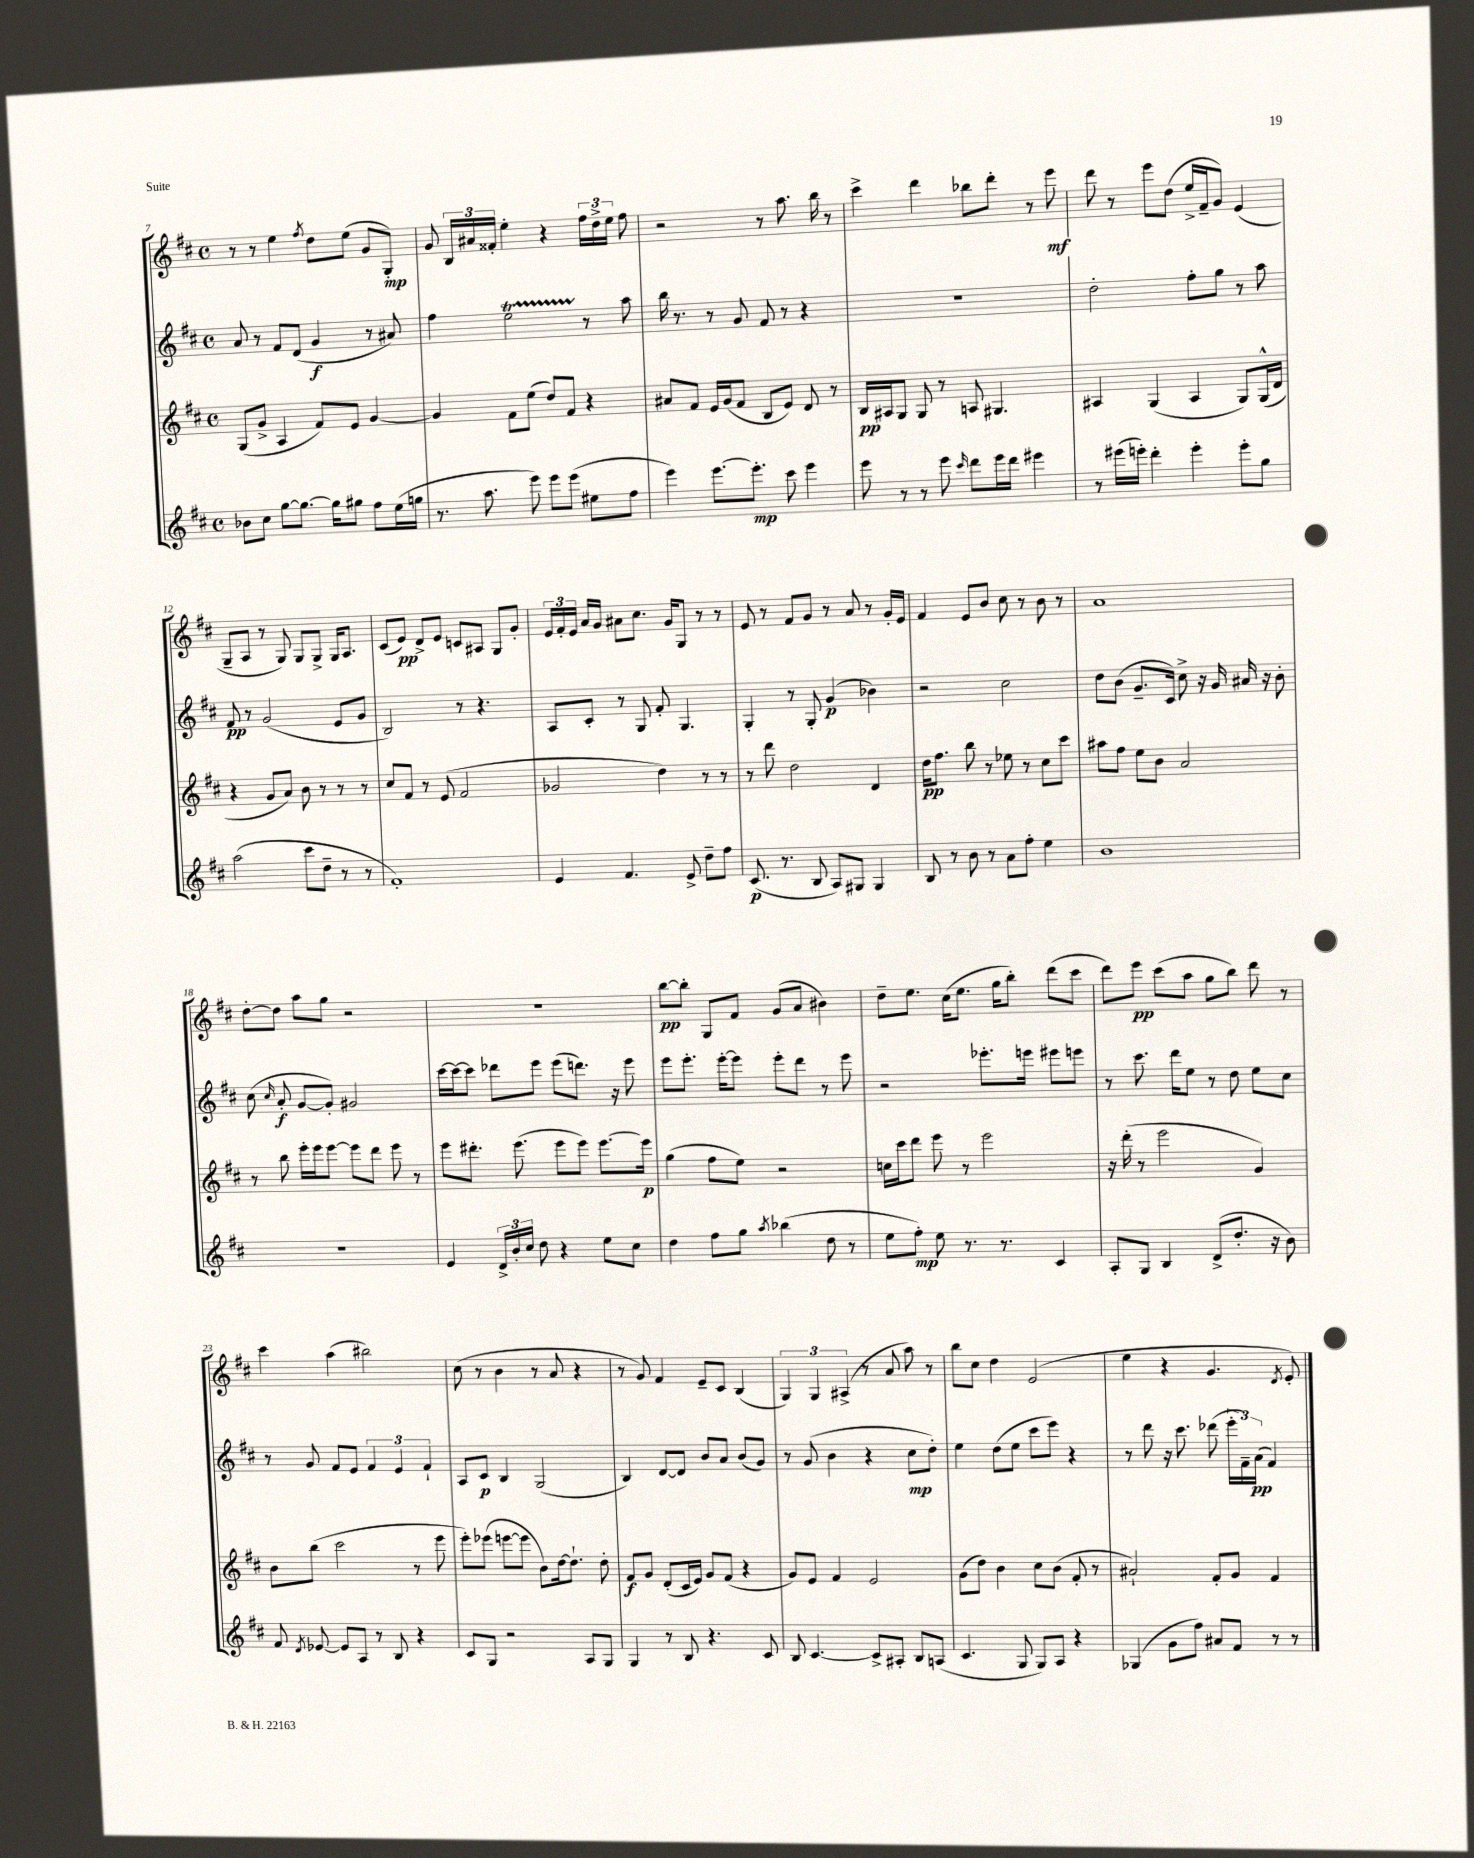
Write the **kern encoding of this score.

**kern	**kern	**kern	**kern
*staff4	*staff3	*staff2	*staff1
*clefG2	*clefG2	*clefG2	*clefG2
*k[f#c#]	*k[f#c#]	*k[f#c#]	*k[f#c#]
*M4/4	*M4/4	*M4/4	*M4/4
*met(c)	*met(c)	*met(c)	*met(c)
8b-\L	(8G/L	8a/	8r
8cc#\J	8g^/J	8r	8r
[8gg\L	4A/	8f#/L	4ee\
8.gg\_J	.	(8d/J	.
.	.	.	8qff#/
.	8f#/L)	4g/	8dd\L
16gg\]LK	.	.	.
8gg#\J	8e/J	.	(8ee\J
8ff#\L	[4g/	8r	8g/L
(16ee\L	.	8a#/)	8G'/J)
16gg\JJ	.	.	.
=	=	=	=
8.r	4g/]	4ff#\	8g/
.	.	.	24B/LL
.	.	.	24a#/
8.aa\	.	.	.
.	.	.	24f##'/JJ
.	8f#\L	2ee\	4ee'\
8eee\)	(8ee\J	.	.
8eee\L	8dd/L)	.	4r
(8eee\J	8f#/J	.	.
8ee#\L	4r	8r	24ff#\LL
.	.	.	24dd^\
.	.	.	24ee\JJ
8ff#\J	.	8aa\	8ff#\
=	=	=	=
4eee\)	8a#/L	16bb\	2r
.	.	8.r	.
.	8f#/J	.	.
[8.eee\L	16e/LL	8r	.
.	(16g/J	.	.
.	8f#/J	8g/	.
8.eee'\]J	.	.	.
.	8B/L	8f#/	8r
8ccc#\	8e/J)	8r	8.aa\
4eee\	8d/	4r	.
.	.	.	16bb\
.	8r	.	8r
=	=	=	=
8eee\	16B/LL	1r	4ccc#^\
.	16A#/J	.	.
8r	8G/J	.	.
8r	8G/	.	4ddd\
8eee\	8r	.	.
16qqccc#/	.	.	.
8ddd\L	8A/	.	8bb-\L
16eee\L	4.G#/	.	8ddd'\J
16ddd\JJ	.	.	.
4eee#\	.	.	8r
.	.	.	8eee\
=	=	=	=
8r	4A#/	2dd'\	8ddd\
(16eee#\LL	.	.	8r
16eee'\JJ)	.	.	.
4ddd'\	(4G/	.	8eee\L
.	.	.	(8dd\J
4eee'\	4A#/	8ff#'\L	16ee^/LL
.	.	.	16f#~/J
.	.	8gg\J	8g/J)
8eee'\L	8G/L)	8r	(4e/
8gg\J	(16G^^/L	8aa\	.
.	16d/JJ	.	.
=	=	=	=
(2aa\	4r	8f#/	8G~/L
.	.	8r	8A/J
.	8g/L	(2g/	8r
.	8a/J)	.	8G/)
8ccc#\L	8b\	.	8G/L
8dd~\J	8r	.	8G^/J
8r	8r	8e/L	16G/LK
.	.	.	8.A/J
8r	8r	8g/J	.
=	=	=	=
1f#')	8cc#/L	2B/)	(8c#/L
.	8f#/J	.	8e/J)
.	8r	.	8d^/L
.	(8e/	.	8e/J
.	2f#/	8r	8c/L
.	.	4.r	8A#/J
.	.	.	8G/L
.	.	.	8g'/J
=	=	=	=
4e/	2g-/	8A/L	24e/LL
.	.	.	24f#'/
.	.	.	24e/JJ
.	.	8c#'/J	16a/LL
.	.	.	16g/JJ
4.f#/	.	8r	8a#\L
.	.	8G/	8.cc#\J
.	4dd\)	8f#'/	.
.	.	.	16g/LK
8e^/	.	4.G/	8G/J
8dd~\L	8r	.	8r
8ff#\J	8r	.	8r
=	=	=	=
(8.c#/	8r	4G'/	8e/
.	8ddd\	.	8r
8.r	.	.	.
.	2dd\	8r	8f#/L
8B/	.	8G'/	8g/J
8A/L)	.	(4g/	8r
8G#/J	.	.	8a/
4G#/	4d/	4b-\)	8r
.	.	.	16g'/LL
.	.	.	16e/JJ
=	=	=	=
8B/	16dd\LK	2r	4f#/
.	8.ff#\J	.	.
8r	.	.	.
8b\	8bb\	.	8e/L
8r	8r	.	8b/J
8a\L	8ee-\	2cc#\	8cc#\
8ff#'\J	8r	.	8r
4ee\	8cc#\L	.	8b\
.	8ccc#\J	.	8r
=	=	=	=
1b	8aa#\L	8dd\L	1a
.	8ff#\J	(8b\J	.
.	8ee\L	8.g~/L	.
.	8b\J	.	.
.	.	16c#/Jk)	.
.	2a/	8cc#^\	.
.	.	16r	.
.	.	16g/	.
.	.	16a#/	.
.	.	16r	.
.	.	8b'\	.
=	=	=	=
1r	8r	(8cc#\	[8dd'\L
.	.	16qqcc#/	.
.	8bb\	8a'/	8dd\]J
.	16eee'\LL	[8g/L	8aa\L
.	16eee\J	.	.
.	[8eee\J	8g'/]J)	8gg\J
.	8eee\]L	2g#/	2r
.	8ddd\J	.	.
.	8eee\	.	.
.	8r	.	.
=	=	=	=
4e/	8eee\L	[16ccc#\LL	1r
.	.	16ccc#\_J	.
.	8.ddd#'\J	8ccc#\]J	.
24d^/LL	.	8ddd-\L	.
24b'/	.	.	.
.	(8.eee\	.	.
24cc#/JJ	.	.	.
8dd\	.	8eee\J	.
4r	8eee\L	(8eee\L	.
.	8eee\J)	8.ddd\J)	.
8ee\L	[8.eee\L	.	.
.	.	16r	.
8cc#\J	.	8eee\	.
.	16eee\]Jk	.	.
=	=	=	=
4dd\	(4gg\	8eee\L	[8bb\L
.	.	8.eee'\J	8bb'\]J
8ff#\L	8ff#\L	.	8G/L
.	.	[16eee'\LK	.
8gg\J	8ee\J)	8eee\]J	8f#/J
8qaa/	.	.	.
(4bb-\	2r	8eee'\L	(8g/L
.	.	8ddd\J	8a/J
8dd\	.	8r	4b#\)
8r	.	8eee\	.
=	=	=	=
8ee\L	16cc\LL	2r	8dd~\L
.	16ccc#\J	.	.
8ff#'\J)	8ddd\J	.	8.ee\J
8ee\	8eee\	.	.
.	.	.	(16cc#\LK
8.r	8r	.	8.ee\J
.	2eee\	8.eee-'\L	.
8.r	.	.	16gg\LK
.	.	.	8bb'\J)
.	.	16eee\Jk	.
4c#/	.	8eee#\L	(8ddd\L
.	.	8eee\J	8ccc#\J
=	=	=	=
8A'/L	16r	8r	8ddd\L)
.	(16ddd'\	.	.
8G/J	8r	8.ccc#\	8eee\J
4B/	2eee\	.	(8ccc#\L
.	.	16ddd\LK	.
.	.	8ee\J	8aa\J
(8d^/L	.	8r	8gg\L
8.dd'/J	.	8dd\	8bb\J)
.	4g/)	8ee\L	8ddd\
16r	.	.	.
8b\)	.	8cc#\J	8r
=	=	=	=
8f#/	8b\L	8r	4ccc#\
8qd/	.	.	.
[8e-/	(8bb\J	8g/	.
8e-/]L	2ccc#\	8f#/L	(4aa\
8A/J	.	8e/J	.
8r	.	6f#/	2bb#\)
8B/	.	.	.
.	.	6e/	.
4r	8r	.	.
.	.	6f#`/	.
.	8eee\	.	.
=	=	=	=
8c#/L	8eee'\L)	8A/L	(8cc#\
8G/J	(8eee-\J	8c#/J	8r
2r	[8eee\L	4B/	4b\
.	8eee\]J	.	.
.	8b\L)	(2G/	8r
.	[16dd\k	.	8a/
.	8.dd`\]J	.	.
8A/L	.	.	4r
8G/J	8dd'\	.	.
=	=	=	=
4G/	8f#/L	4B/)	8r
.	8g/J	.	8g/)
8r	(8d'/L	[8d/L	4f#/
8B/	16c#/L	8d/]J	.
.	16e/JJ)	.	.
4.r	8g/L	8b/L	8e~/L
.	(8f#/J	8a/J	8c#/J
.	4r	(8b/L	(4B/
8c#/	.	8g/J)	.
=	=	=	=
8B/	8g/L)	8r	6G/)
[4.c#/	8e/J	(8g/	.
.	.	.	6G/
.	4f#/	4b\	.
.	.	.	(6A#^/
8c#^/]L	2e/	4r	8r
8A#'/J	.	.	8a/
8B/L	.	8cc#\L	8aa\)
(8A/J	.	8dd'\J)	8r
=	=	=	=
4.c#/	(8g\L	4ee\	8bb\L
.	8dd\J)	.	8cc#\J
.	4b\	(8dd\L	4dd\
8G/	.	8ee\J	.
8G/L)	8cc#\L	8ccc#\L	(2e/
8A/J	(8b\J	8eee\J)	.
4r	8f#'/	4r	.
.	8r	.	.
=	=	=	=
(4G-/	2a#`/)	8r	4ee\
.	.	8ddd\	.
8g\L	.	16r	4r
.	.	8.ccc#\	.
8ff#\J)	.	.	.
8a#/L	8f#'/L	(8ddd-\	4.g/
8f#/J	8g/J	24eee'\LL	.
.	.	24f#~\)	.
.	.	(24a\JJ	.
8r	4f#/	4f#/)	.
.	.	.	8qd/
8r	.	.	8e'/)
==	==	==	==
*-	*-	*-	*-
